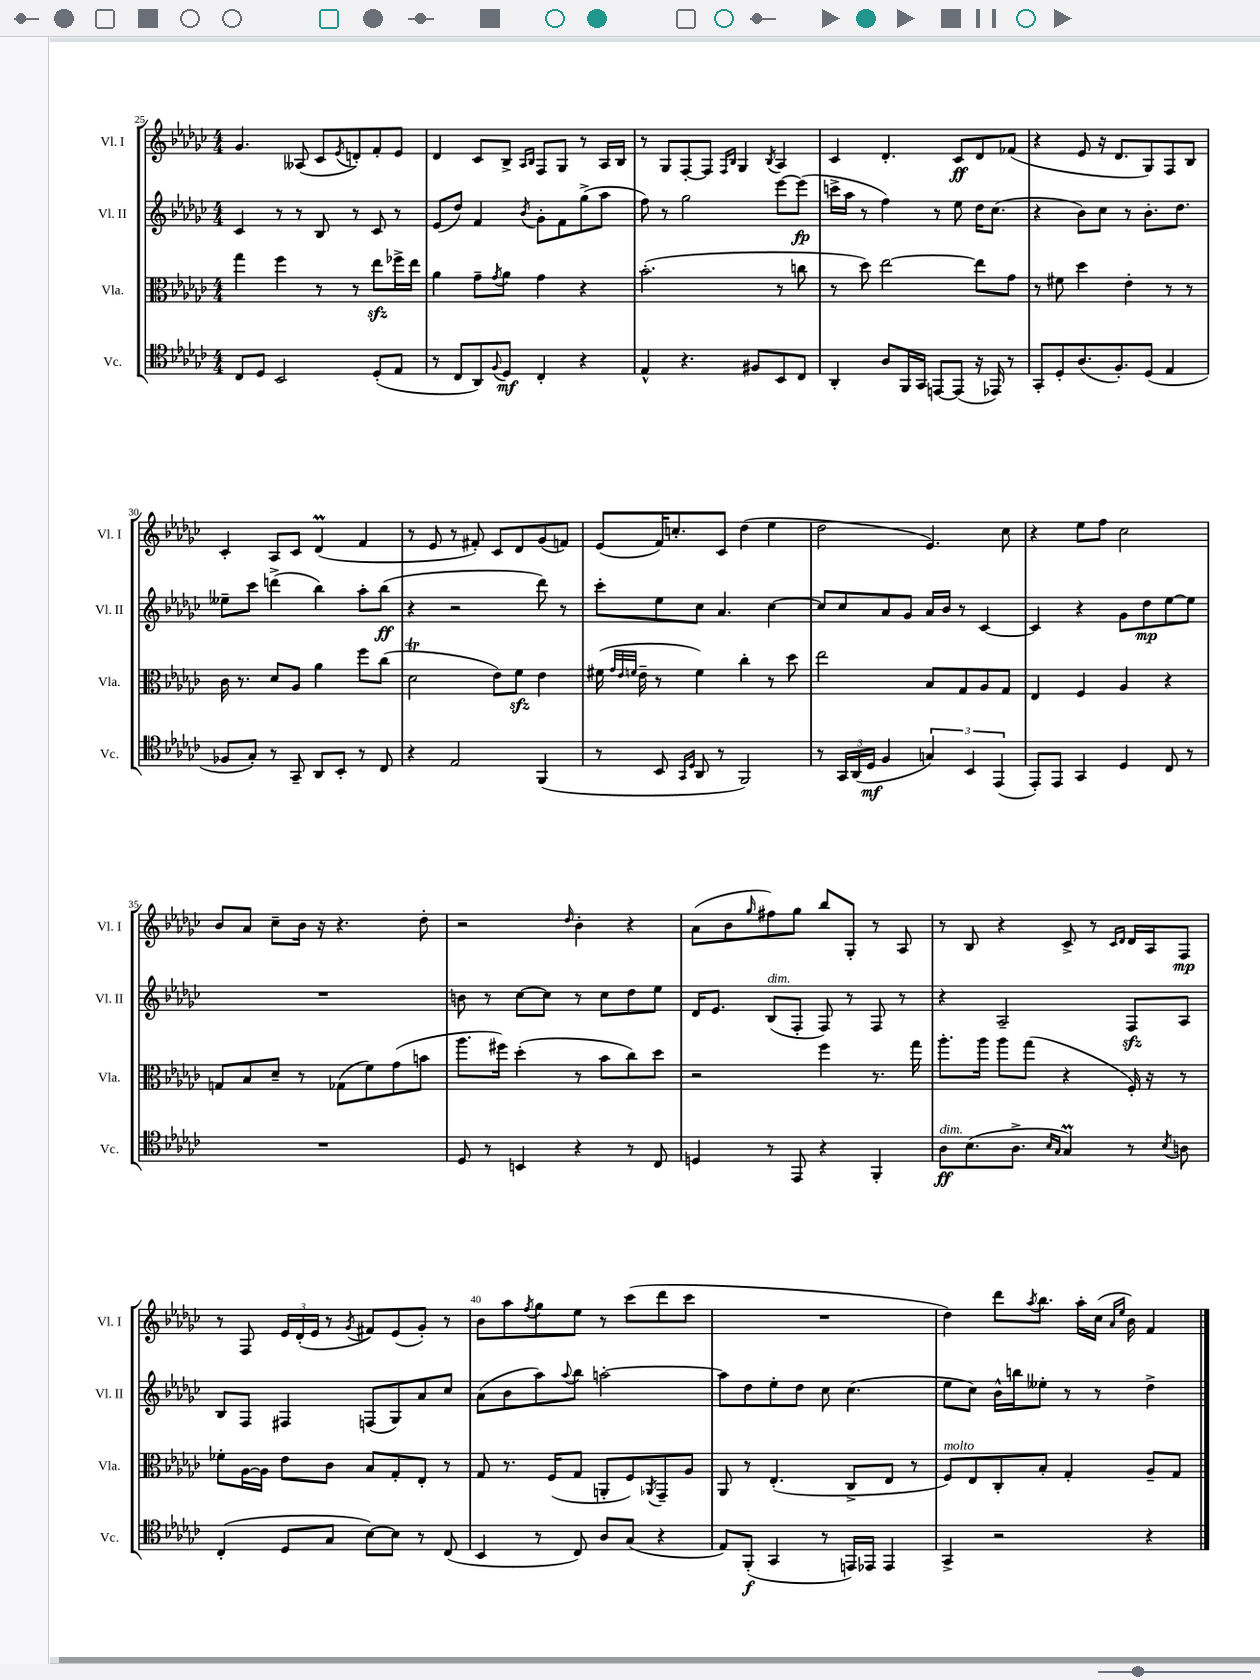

**kern	**kern	**kern	**kern
*staff4	*staff3	*staff2	*staff1
*clefC4	*clefC3	*clefG2	*clefG2
*k[b-e-a-d-g-c-]	*k[b-e-a-d-g-c-]	*k[b-e-a-d-g-c-]	*k[b-e-a-d-g-c-]
*M4/4	*M4/4	*M4/4	*M4/4
8C-/L	4gg-\	4c-/	4.g-/
8D-/J	.	.	.
2BB-/	4ff\	8r	.
.	.	8r	(8A--/
.	8r	8B-/	8c-/L
.	.	.	8qe-/
.	8r	8r	8d'/)
(8D-'/L	8ee-\L	8c-/	8f'/
8E-/J	16ff-^\L	8r	8e-/J
.	16ee-\JJ	.	.
=	=	=	=
8r	4a-\	(8e-/L	4d-/
8C-/L	.	8dd-/J)	.
8AA-/)	8g-~\L	4f/	8c-/L
8qqF/	8qg-/	.	.
8D-/J	8a-\J	.	8B-^/J
.	.	.	16qqA-/LL
.	.	8qb-/	16qqB-/JJ
4C-'/	4g-\	8g-'\L	8F/L
.	.	8f\	8G-/J
4r	4r	(8gg-^\	8r
.	.	8aa-\J	16A-/LL
.	.	.	16B-/JJ
=	=	=	=
4E-^^/	(2.b-'\	8ff\)	8r
.	.	8r	8G-/L
4.r	.	2gg-\	[8F'/
.	.	.	8F/]J
.	.	.	16qqF/LL
.	.	.	16qqB-/JJ
.	.	.	4G-/
8F#/L	.	.	.
.	.	.	8qB-/
8BB-/	8r	[8eee-\L	4A-/
8C-/J	8cc\	(8eee-\]J	.
=	=	=	=
4AA-'/	8r	16ccc^\LL	4c-/
.	.	16aa-\JJ	.
.	8dd-\)	8r	.
8A-/L	[2ee-\	4ff\)	4.d-'/
16FF/L	.	.	.
16GG-/JJ	.	.	.
[8EE/L	.	8r	.
(8EE/]J	.	8ee-\	8c-/L
16r	8ee-\]L	16dd-\LK	8d-/
16EE-/)	.	(8.cc-\J	.
8r	8g-\J	.	(8f-/J
=	=	=	=
8GG-'/L	8r	4r	4r
8D-'/	8f#\	.	.
(8.A-/	4dd-\	8b-\L)	8e-/
.	.	8cc-\J	16r
8.F'/)	.	.	8.d-/L
.	4e-'\	8r	.
(8D-/J	.	8.b-'\L	8G-/)
4E-/	8r	.	8F/
.	.	8.dd-\J	.
.	8r	.	8B-/J
=	=	=	=
8F-/L	16c-\	8ee--~\L	4c-'/
.	8.r	.	.
8G-'/J)	.	8ccc-\J	.
8r	8d-/L	(4ddd^\	8A-/L
8GG-~/	8A-/J	.	8c-/J
8AA-/L	4a-\	4bb-\)	(4d-/
8BB-'/J	.	.	.
8r	8ff\L	8aa-'\L	4f/
8C-/	(8cc-\J	(8bb-\J	.
=	=	=	=
4r	2d-\	4r	8r
.	.	.	8e-/
2E-/	.	2r	8r
.	.	.	8f#'/)
.	8e-\L)	.	8c-/L
.	8f\J	.	8d-/
(4FF/	4e-\	8ddd-\)	(8g-/
.	.	8r	8f/J)
=	=	=	=
8r	(16f#\	8ccc-'\L	(8e-/L
.	32qqg-/LLL	.	.
.	32qqe-/	.	.
.	32qqf/JJJ	.	.
.	16e-~\	.	.
8BB-/	8r	8ee-\	16f/K)
.	.	.	8.cc'/
16qqGG-/LL	.	.	.
16qqD-/JJ	.	.	.
8AA-/	4f\)	8cc-\J	.
8r	.	4.a-/	8c-/J
2FF/)	4cc-'\	.	(4dd-\
.	8r	[4cc-\	4ee-\
.	8dd-\	.	.
=	=	=	=
8r	2ee-\	8cc-/]L	2dd-\
24GG-/LL	.	8cc-/	.
(24AA-/	.	.	.
24D-/JJ	.	.	.
4F/	.	8a-/	.
.	.	8g-/J	.
6G/)	8B-/L	16a-/LL	4.e-/)
.	.	16b-/JJ	.
.	8G-/	8r	.
6BB-/	.	.	.
.	8A-/	[4c-/	.
(6EE-/	.	.	.
.	8G-/J	.	8cc-\
=	=	=	=
8EE-'/L)	4E-/	4c-/]	4r
8EE-/J	.	.	.
4GG-/	4F/	4r	8ee-\L
.	.	.	8ff\J
4D-/	4A-/	8g-\L	2cc-\
.	.	8dd-\	.
8C-/	4r	[8ee-\	.
8r	.	8ee-\]J	.
=	=	=	=
1r	8G/L	1r	8b-/L
.	8B-/	.	8a-/J
.	8d-~/J	.	8cc-~\L
.	8r	.	16b-\Jk
.	.	.	16r
.	(8G-\L	.	4.r
.	8f\)	.	.
.	(8g-\	.	.
.	8b\J	.	8dd-'\
=	=	=	=
8D-/	8.aa-\L	8b\	2r
8r	.	8r	.
.	16ff#\Jk)	.	.
4BB/	(4dd-'\	[8cc-\L	.
.	.	8cc-\]J	.
.	.	.	16qqdd-/
4r	8r	8r	4b-'\
.	8b-\L	8cc-\L	.
8r	8cc-\)	8dd-\	4r
8C-/	8dd-\J	8ee-\J	.
=	=	=	=
4D/	2r	16d-/LK	(8a-\L
.	.	8.e-/J	.
.	.	.	8b-\
.	.	.	16qqgg-/
8r	.	(8B-/L	8ff#\)
8EE-/	.	8F'/J	8gg-\J
4r	4ff\	8F/)	8bb-/L
.	.	8r	8G-'/J
4FF'/	8.r	8F/	8r
.	.	8r	8A-/
.	16gg-\	.	.
=	=	=	=
8A-\L	8.aa-'\L	4r	8r
(8.B-\	.	.	8B-/
.	16aa-\Jk	.	.
.	8aa-\L	2A-~/	4r
8.A-^\J	.	.	.
.	(8gg-\J	.	.
16qqB-/LL	.	.	.
16qqG-/JJ	.	.	.
4G-/)	4r	.	8c-^/
.	.	.	8r
.	.	.	16qqc-/LL
.	.	.	16qqd-/JJ
8r	16F'/)	8F/L	16d-/LL
.	16r	.	16A-/J
8qB-/	.	.	.
8A\	8r	8A-/J	8F/J
=	=	=	=
(4C-'/	8f-'\L	8B-/L	8r
.	[16A-\L	8F/J	8F/
.	16A-\]JJ	.	.
8D-/L	8e-\L	4F#/	24e-/LL
.	.	.	(24d-'/
.	.	.	24e-/JJ
8G-/J	8c-\J	.	8r
.	.	.	8qg-/
[8B-\L)	8B-/L	(8F/L	8f#/L)
8B-\]J	8G-'/	8G-/)	(8e-/
8r	8E-'/J	8a-/	8g-'/J)
(8C-/	8r	8cc-/J	8r
=	=	=	=
4BB-/	8G-/	(8a-\L	8b-\L
.	8.r	8b-\	8aa-\
.	.	.	8qff/
8r	.	8aa-\)	8gg-\
.	(16F/LK	.	.
.	.	8qqaa-/	.
8C-/)	8G-/J	8bb-\J	8ee-\J
8A-/L	8AA'/L	[2aa'\	8r
(8G-/J	8F/)	.	(8ccc-\L
.	8qAA-/	.	.
4r	8GG-~/	.	8ddd-\
.	8A-/J	.	8ccc-\J
=	=	=	=
8E-/L)	8AA-/	8aa\]L	1r
(8FF'/J	8r	8dd-\	.
4GG-/	(4.E-'/	8ee-'\	.
.	.	8dd-\J	.
8r	.	8cc-\	.
16EE/LL)	8C-^/L	(4.cc-\	.
16EE-/JJ	.	.	.
4EE-/	8E-/J	.	.
.	8r	.	.
=	=	=	=
4GG-^/	8F/L)	8ee-\L	4dd-\)
.	8E-/	8cc-\J)	.
2r	8C-'/	16b-^^\LL	8ddd-\L
.	.	16bb\J	.
.	.	.	8qaa-/
.	8B-'/J	8ee--'\J	8.bb-\J
.	4G-'/	8r	.
.	.	.	16aa-'\LL
.	.	8r	(16cc-\JJ
.	.	.	16qqa-/LL
.	.	.	16qqee-/JJ
.	.	.	16b-\)
4r	8A-~/L	4dd-^\	4f/
.	8G-/J	.	.
==	==	==	==
*-	*-	*-	*-
